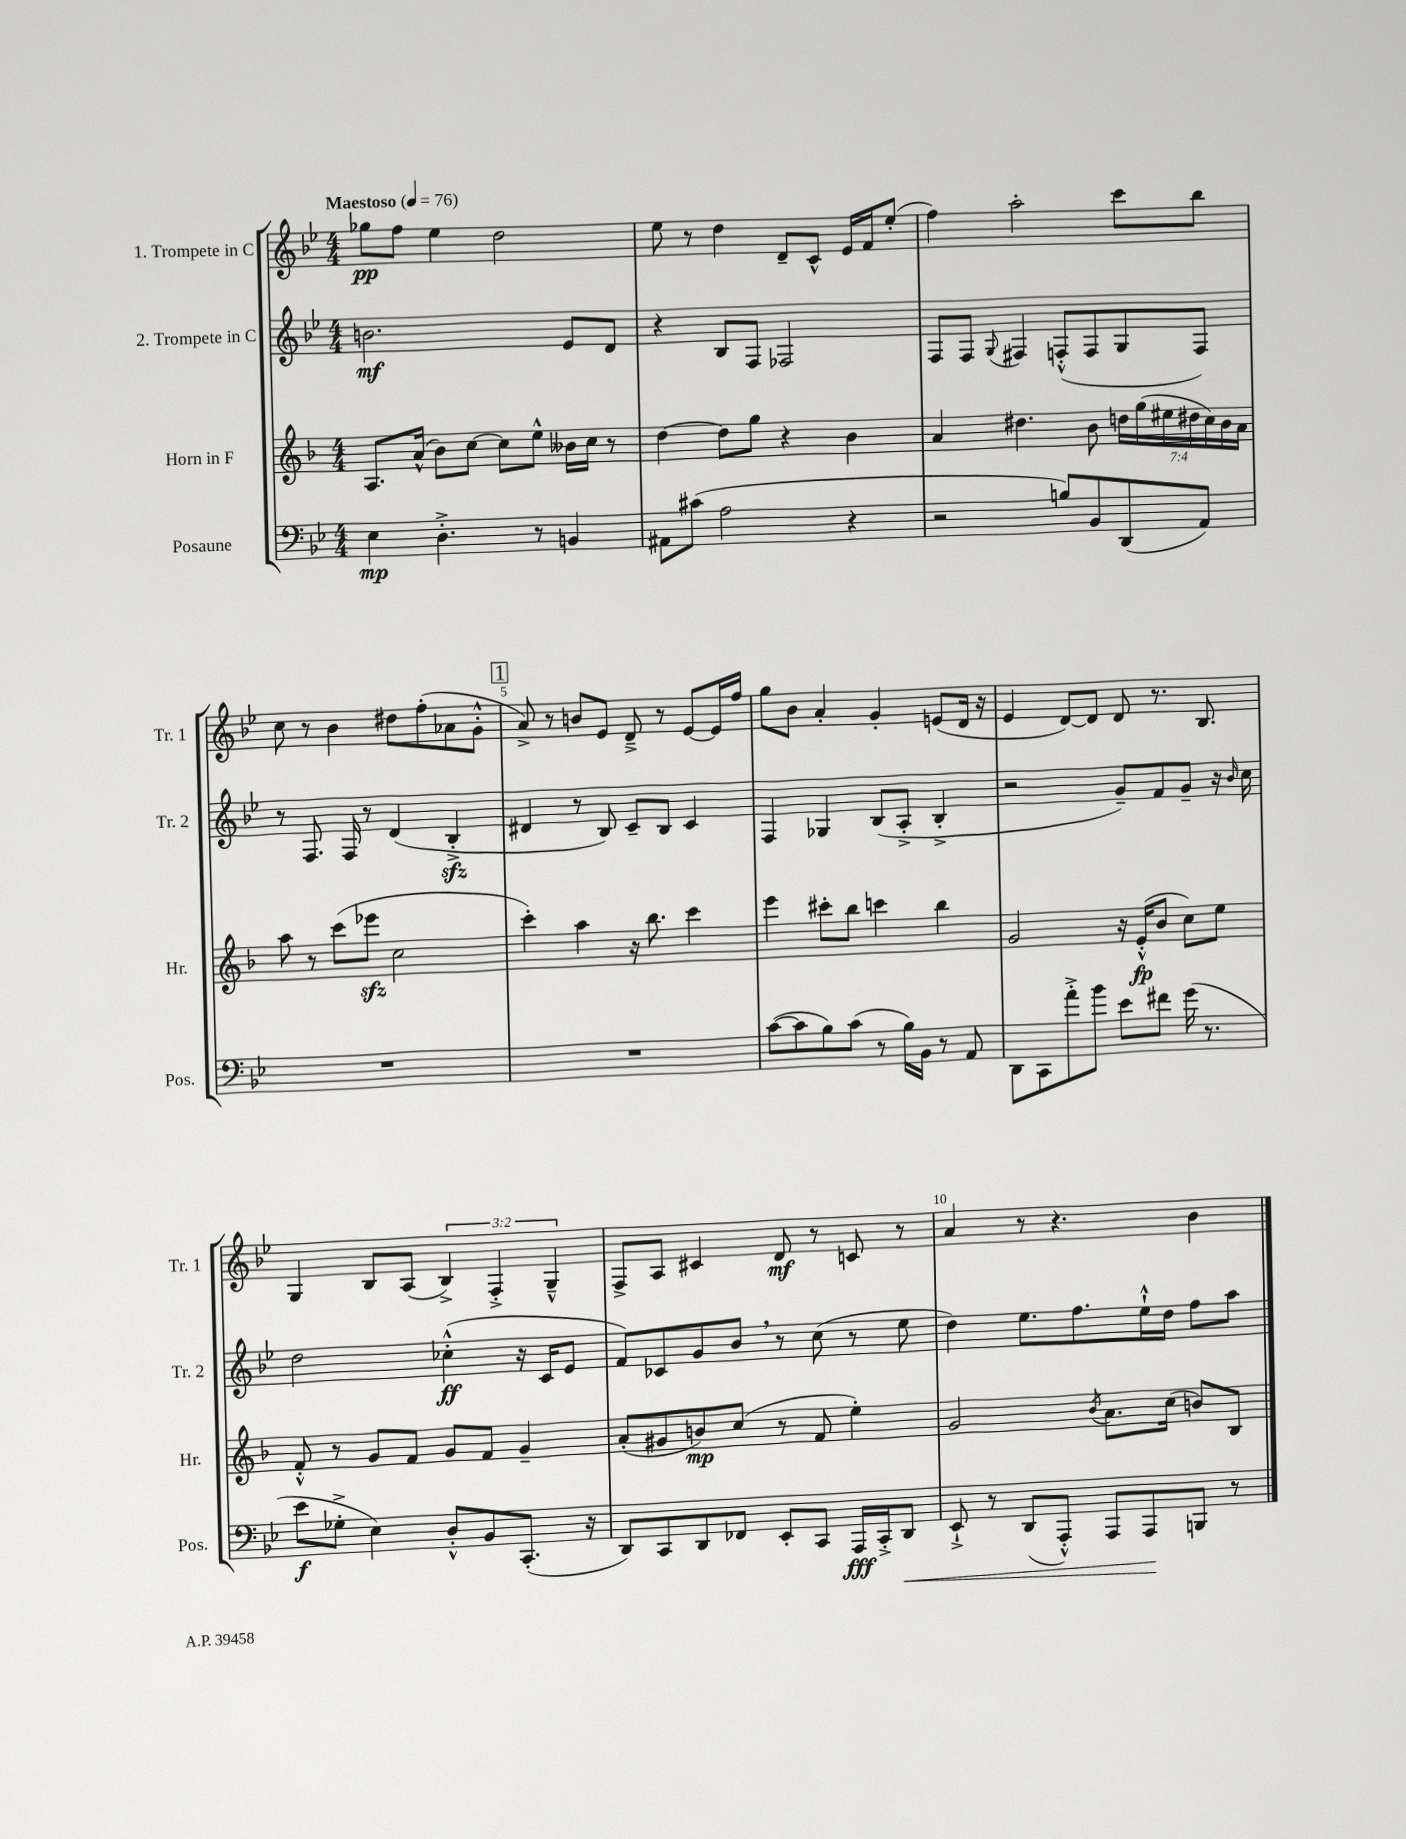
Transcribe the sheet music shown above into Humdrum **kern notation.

**kern	**kern	**kern	**kern
*staff4	*staff3	*staff2	*staff1
*clefF4	*clefG2	*clefG2	*clefG2
*k[b-e-]	*k[b-]	*k[b-e-]	*k[b-e-]
*M4/4	*M4/4	*M4/4	*M4/4
*MM76	*MM76	*MM76	*MM76
4E-	8.A	2.b	8gg-
.	.	.	8ff
.	(16a^^	.	.
4.D'^	8b-)	.	4ee-
.	[8cc	.	.
.	8cc]	.	2dd
8r	8ee^^	.	.
4BB	16b--	8e-	.
.	16cc	.	.
.	8r	8d	.
=	=	=	=
8AA#	[4dd	4r	8ee-
(8c#	.	.	8r
2A	8dd]	8B-	4dd
.	8gg	8F	.
.	4r	2F-	8d~
.	.	.	8c^^
4r	4b-	.	16e-
.	.	.	16f
.	.	.	(8ee-'
=	=	=	=
2r	4a	8F	4ff)
.	.	8F	.
.	.	8qqG	.
.	4.dd#	4F#	2aa'
8B)	.	(8F'^^	.
8BB-	8b-	8F	.
(8DD	28dd	8G	8ccc
.	(28gg	.	.
.	28ee#	.	.
.	28dd#	.	.
8AA)	.	8F)	8bb-
.	28cc)	.	.
.	28b-	.	.
.	28a	.	.
=	=	=	=
1r	8aa	8r	8cc
.	8r	8.F	8r
.	(8ccc	.	4b-
.	.	16F	.
.	8eee-	8r	.
.	2cc	(4d	8dd#
.	.	.	(8ff'
.	.	4B-'^	8a-
.	.	.	8g'^^
=	=	=	=
1r	4ccc')	4d#	8a^)
.	.	.	8r
.	4aa	8r	8b
.	.	8B-)	8e-
.	16r	8c~	8d~^
.	8.bb-	.	.
.	.	8B-	8r
.	4ccc	4c	[8e-
.	.	.	16e-]
.	.	.	16ff
=	=	=	=
([8c	4eee	4F	8gg
8c]	.	.	8b-
8B-)	8ccc#'	4G-	4a'
(8c	8bb-	.	.
8r	4ccc	(8B-	4g'
16B-)	.	8A'^	.
16BB-	.	.	.
8r	4bb-	4B-'^	(8e
8AA	.	.	16d
.	.	.	16r
=	=	=	=
8DD	2g	2r	4e-
8CC	.	.	.
8a'^	.	.	[8d)
8b-	.	.	8d]
8e-	16r	8g~)	8d
.	(16e'^^	.	.
8f#	8b-	8f	8.r
(16g	8cc)	8g~	.
8.r	.	.	8.B-
.	8ee	16r	.
.	.	16qqb-	.
.	.	16cc	.
=	=	=	=
8e-	8f'^^	2dd	4G
8G-'^	8r	.	.
4E-)	8g	.	8B-
.	8f	.	(8A
8D'^^	8g	(4cc-'^^	6B-^)
8BB-	8f	.	.
.	.	.	6F'^
(8.CC'	4g~	16r	.
.	.	16c	.
.	.	.	6G~^^
.	.	8e-	.
16r	.	.	.
=	=	=	=
8DD)	(8a'	8f)	8F^
8CC	8g#	8c-	8A
8DD	8b)	8g	4c#
8FF-	(8cc	8b-	.
8EE-'	8r	8r	8d
8CC	8f	(8cc	8r
16AAA	4ee')	8r	8c
16CC'^	.	.	.
8DD	.	8ee-	8r
=	=	=	=
8EE-`^	2g	4dd)	4a
8r	.	.	.
(8DD	.	8.ee-	8r
8AAA'^^)	.	.	4.r
.	.	8.ff	.
.	8qb-	.	.
8AAA	8.a	.	.
8AAA	.	16ee-`^^	.
.	(16cc	16dd	.
8BBB	8b)	8ff	4b-
8r	8B-	8aa	.
==	==	==	==
*-	*-	*-	*-
